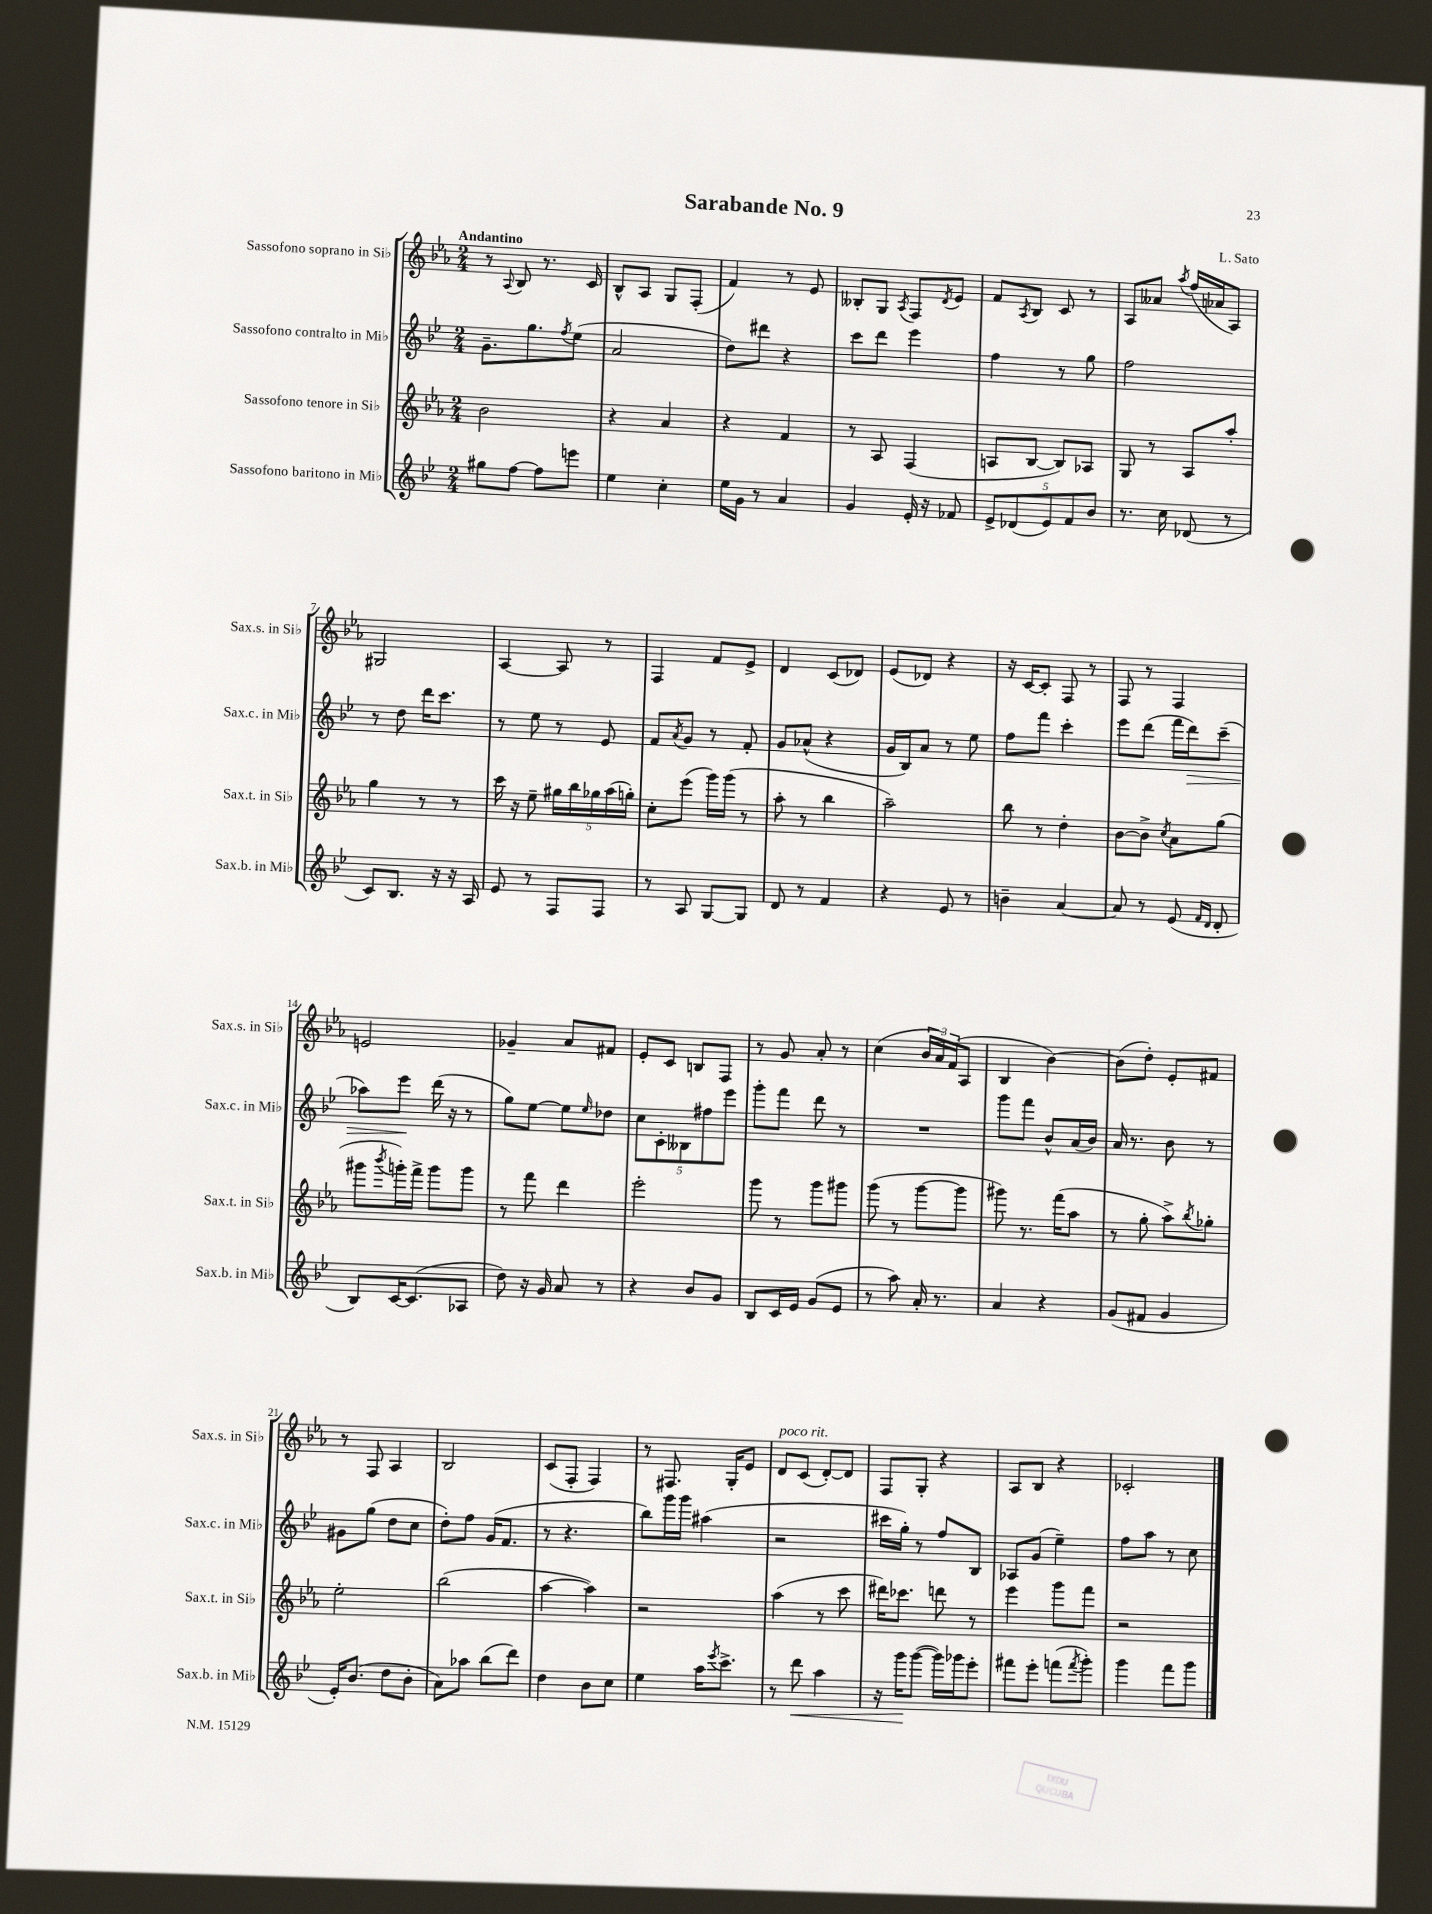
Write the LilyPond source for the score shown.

\header { title = "Sarabande No. 9" composer = "L. Sato" }
<<
\new StaffGroup <<
\new Staff = "s0" \with { instrumentName = "Sassofono soprano in Sib" shortInstrumentName = "Sax.s. in Sib" } {
    \clef treble \key ees \major \numericTimeSignature \time 2/4 \tempo "Andantino"
    r8 \appoggiatura { aes8 } bes8 r8. c'16 |
    bes8-^ aes8 g8 f8-.( |
    f'4) r8 ees'8 |
    beses8-. g8 \acciaccatura { aes8 } f8 \acciaccatura { d'8 } ees'8 |
    f'8 \acciaccatura { aes8 } bes8 c'8 r8 |
    aes8 aeses'8 \acciaccatura { aes''8 } f''16( aes'16 aes8) |
    gis2 |
    aes4~ aes8 r8 |
    f4 f'8 ees'8-> |
    d'4 c'8( des'8) |
    ees'8( des'8) r4 |
    r16 c'16~ c'8-. f8 r8 |
    f8 r8 f4 |
    e'2 |
    ges'4-- aes'8 fis'8 |
    ees'8-. c'8 b8 f8 |
    r8 g'8 aes'8-. r8 |
    c''4( \tuplet 3/2 { bes'16 aes'16) f'16( } aes8 |
    bes4 bes'4~) |
    bes'8( d''8-.) ees'8-. fis'8 |
    r8 f8 aes4 |
    bes2 |
    c'8( f8-. f4) |
    r8 fis8. g16-. ees'8 |
    d'8^\markup { \italic "poco rit." } c'8( d'8~-.) d'8 |
    f8 g8-. r4 |
    aes8 bes8 r4 |
    ces'2-. \bar "|." |
}
\new Staff = "s1" \with { instrumentName = "Sassofono contralto in Mib" shortInstrumentName = "Sax.c. in Mib" } {
    \clef treble \key bes \major \numericTimeSignature \time 2/4
    g'8.-- g''8. \acciaccatura { f''8 } ees''8( |
    a'2 |
    d''8) dis'''8 r4 |
    c'''8 d'''8 ees'''4 |
    f''4 r8 g''8 |
    f''2 |
    r8 d''8 d'''16 c'''8. |
    r8 ees''8 r8 ees'8 |
    f'8 \acciaccatura { a'8 } g'8 r8 f'8-. |
    g'8 aes'8-^( r4 |
    g'16 bes16) a'8 r8 ees''8 |
    f''8 f'''8 c'''4-. |
    ees'''8 d'''8( f'''16 d'''16\>) c'''8--( |
    aes''8) ees'''8\! d'''16( r16 r8 |
    g''8) ees''8~ ees''8 \grace { ees''16 } des''8 |
    \tuplet 5/4 { c''8 c'8-. beses8 fis''8 ees'''8 } |
    g'''8-. f'''8 d'''8 r8 |
    R2 |
    g'''8 f'''8 bes'8-^ a'16( bes'16) |
    a'16 r8. bes'8 r8 |
    gis'8 g''8( d''8 c''8 |
    d''8-.) f''8 g'16( f'8. |
    r8 r4. |
    bes''8) g'''16 g'''16 ais''4( |
    r2 |
    cis'''16 g''16-.) r8 f''8 bes8 |
    aes8 g'8( ees''4--) |
    f''8 a''8 r8 c''8 \bar "|." |
}
\new Staff = "s2" \with { instrumentName = "Sassofono tenore in Sib" shortInstrumentName = "Sax.t. in Sib" } {
    \clef treble \key ees \major \numericTimeSignature \time 2/4
    bes'2 |
    r4 aes'4 |
    r4 f'4 |
    r8 aes8 f4( |
    a8 bes8~ bes8) aes8 |
    g8 r8 aes8 aes''8-. |
    g''4 r8 r8 |
    c'''16 r16 ees''8-- \tuplet 5/4 { gis''16 bes''16 ges''16 aes''16( g''16-.) } |
    c''8-. ees'''8( g'''16) g'''16( r8 |
    aes''8-. r8 bes''4 |
    aes''2--) |
    bes''8 r8 d''4-. |
    bes'8~ bes'8-> \acciaccatura { c''8 } aes'8 g''8( |
    gis'''8 \acciaccatura { bes'''8 } g'''16-.) f'''16-> g'''8 g'''8 |
    r8 f'''8 d'''4 |
    ees'''2-. |
    g'''8 r8 g'''8 gis'''8 |
    g'''8( r8 g'''8~ g'''8 |
    gis'''8) r8. f'''16( aes''8 |
    r8 g''8-. aes''8->) \acciaccatura { bes''8 } ges''8-. |
    ees''2-. |
    bes''2( |
    aes''4~ aes''4) |
    r2 |
    aes''4( r8 c'''8 |
    dis'''16) ces'''8. d'''8 r8 |
    ees'''4 g'''8 f'''8 |
    r2 \bar "|." |
}
\new Staff = "s3" \with { instrumentName = "Sassofono baritono in Mib" shortInstrumentName = "Sax.b. in Mib" } {
    \clef treble \key bes \major \numericTimeSignature \time 2/4
    gis''8 f''8~ f''8 e'''8 |
    ees''4 c''4-. |
    ees''16 g'16 r8 a'4 |
    g'4 ees'16-. r16 fes'8 |
    \tuplet 5/4 { ees'8-> des'8( ees'8) f'8 bes'8 } |
    r8. c''16 des'8( r8 |
    c'8) bes8. r16 r16 a16 |
    ees'8 r8 f8 f8 |
    r8 a8 g8~ g8 |
    d'8 r8 f'4 |
    r4 ees'8 r8 |
    b'4-- a'4~ |
    a'8 r8 ees'8( \grace { f'16 d'16 } d'8-. |
    bes8) c'16~ c'8.( aes8 |
    d''8) r16 g'16 a'8 r8 |
    r4 bes'8 g'8 |
    bes8 c'16 ees'16 g'8( ees'8 |
    r8 a''8) a'16-. r8. |
    a'4 r4 |
    g'8( fis'8 g'4 |
    ees'16-.) bes'8.( d''8 bes'8-. |
    a'8) aes''8 bes''8( d'''8) |
    d''4 bes'8 c''8 |
    ees''4 a''16 \acciaccatura { ees'''8 } c'''8.-> |
    r8 d'''8\< a''4 |
    r16 g'''16\! g'''8~( g'''16) ges'''16 ees'''8-. |
    fis'''8 ees'''8-. f'''8( \acciaccatura { f'''8 } g'''8-.) |
    g'''4 f'''8 g'''8 \bar "|." |
}
>>
>>
